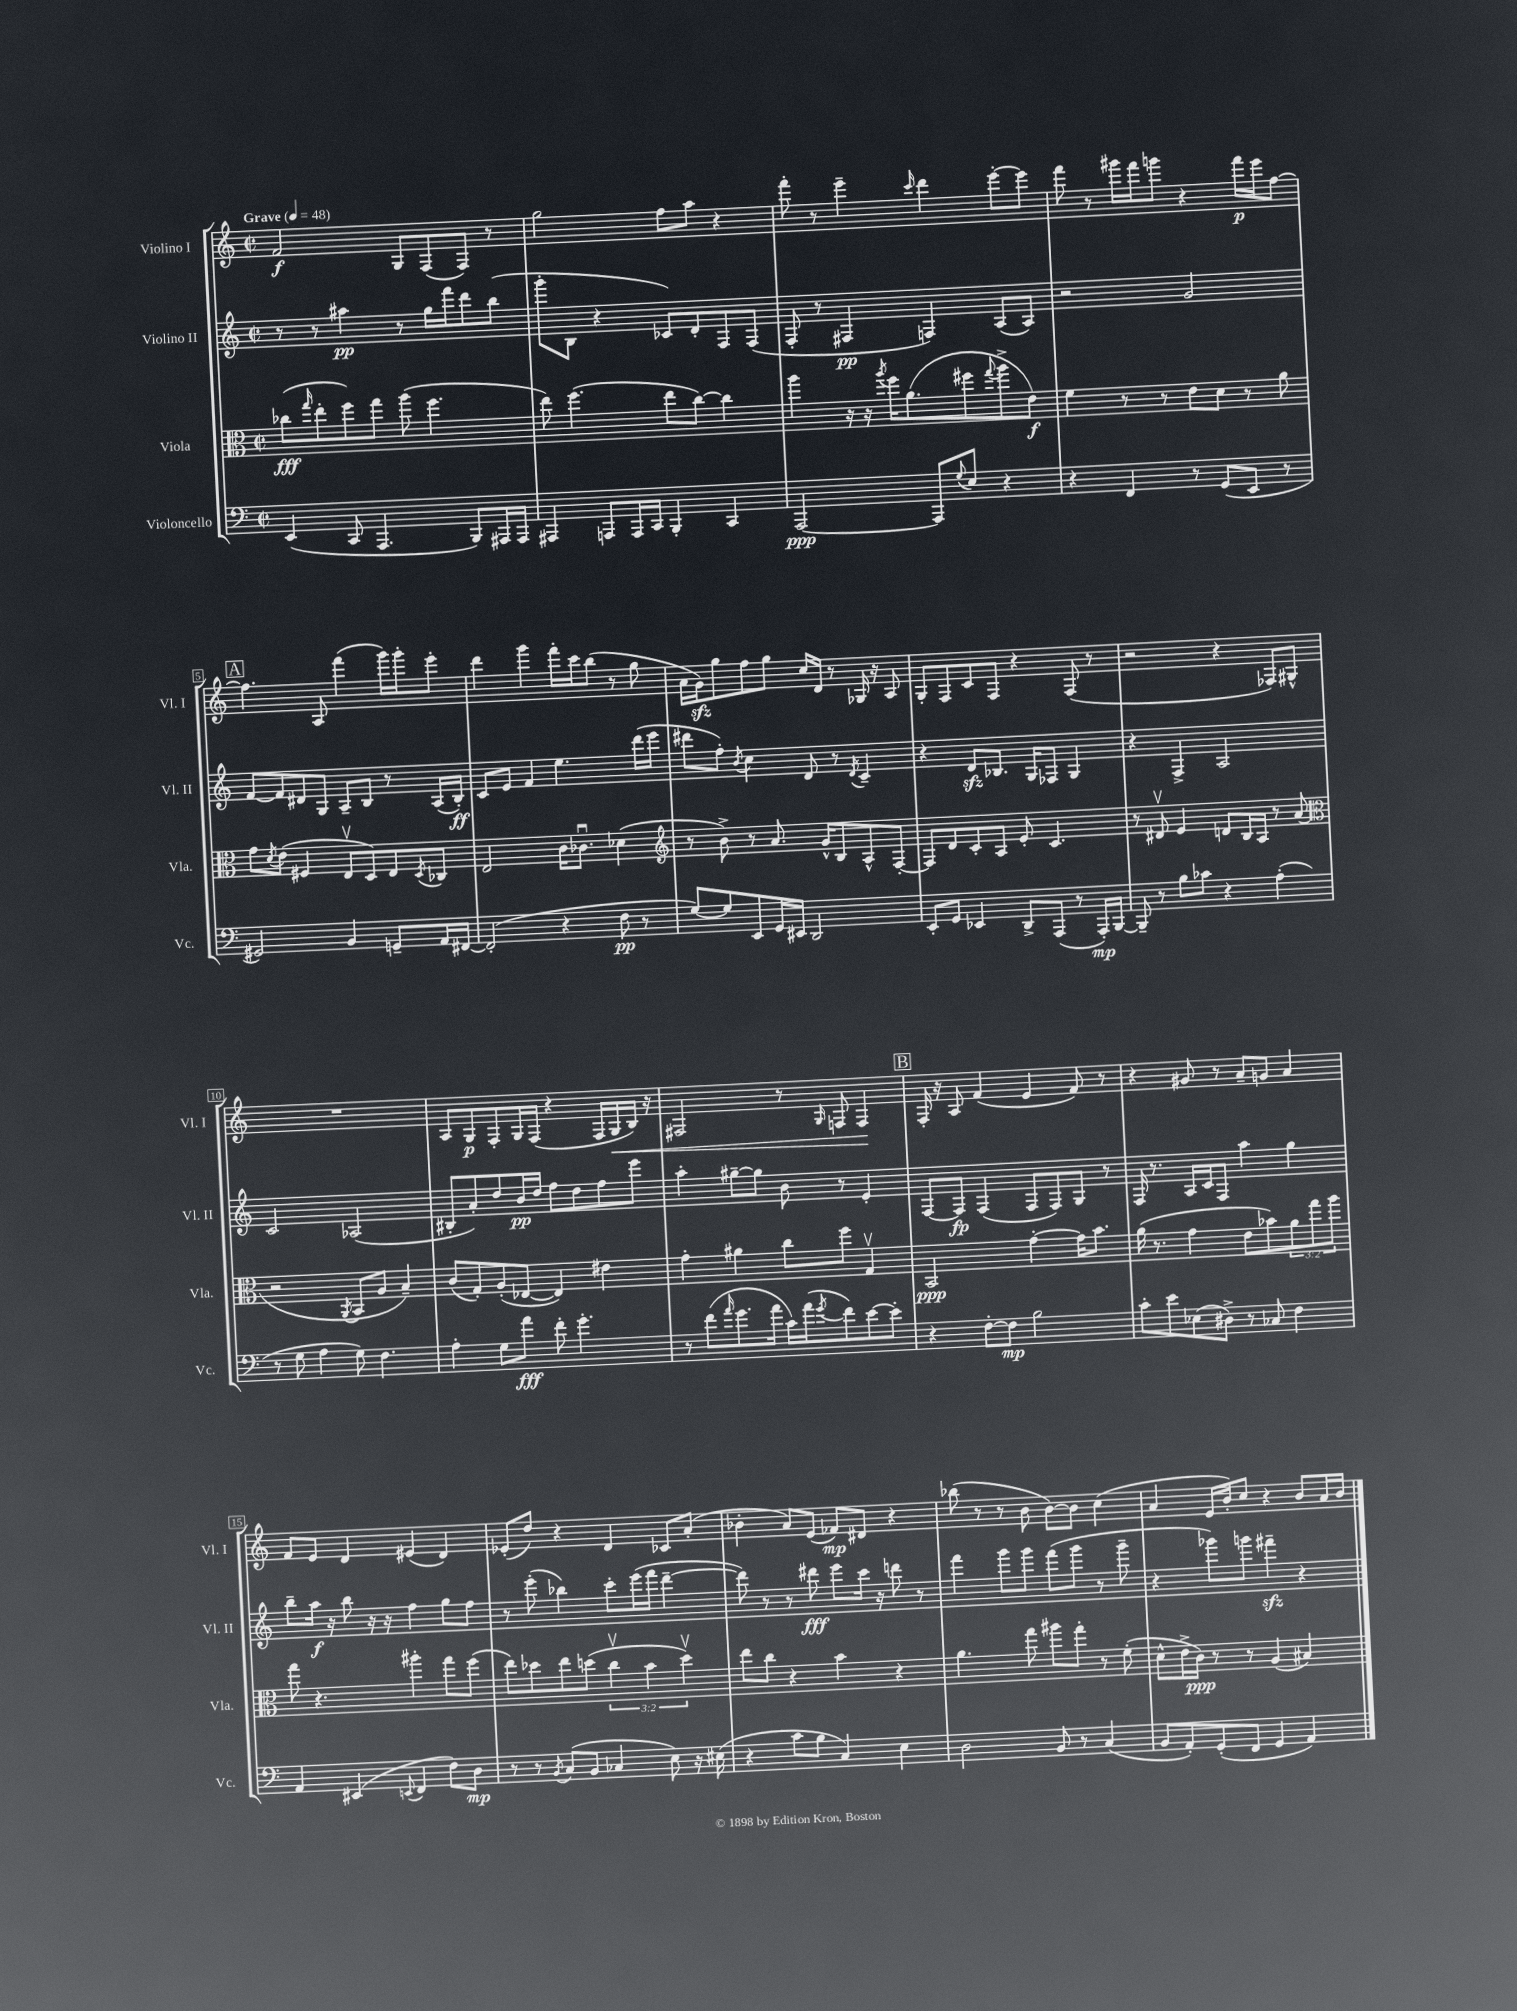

**kern	**dynam	**kern	**dynam	**kern	**dynam	**kern	**dynam
*part4	*part4	*part3	*part3	*part2	*part2	*part1	*part1
*staff4	*staff4	*staff3	*staff3	*staff2	*staff2	*staff1	*staff1
*I"Violoncello	*	*I"Viola	*	*I"Violino II	*	*I"Violino I	*
*I'Vc.	*	*I'Vla.	*	*I'Vl. II	*	*I'Vl. I	*
*clefF4	*	*clefC3	*	*clefG2	*	*clefG2	*
*k[]	*	*k[]	*	*k[]	*	*k[]	*
*M2/2	*	*M2/2	*	*M2/2	*	*M2/2	*
*met(c|)	*	*met(c|)	*	*met(c|)	*	*met(c|)	*
*MM48	*	*MM48	*	*MM48	*	*MM48	*
=1	=1	=1	=1	=1	=1	=1	=1
!	!	!	!	!	!	!LO:TX:a:B:t=Grave	!
(4EE/	.	(8cc-X\L	fff	8r	.	2f/	f
.	.	16qqgg/	.	.	.	.	.
.	.	8ee'\	.	8r	.	.	.
8CC/	.	8ff\)	.	4aa#X\	pp	.	.
4.AAA/	.	8gg\J	.	.	.	.	.
.	.	(8aa\	.	8r	.	8G/L	.
.	.	4.ff\	.	16gg\LL	.	(8F/	.
.	.	.	.	16fff\J	.	.	.
8BBB/L)	.	.	.	8ddd\	.	8F/J)	.
16AAA#X/L	.	.	.	(8bb\J	.	8r	.
16AAA#/JJ	.	.	.	.	.	.	.
=2	=2	=2	=2	=2	=2	=2	=2
4AAA#X/	.	8ee\)	.	8ggg'\L	.	2gg\	.
.	.	(4.ff\	.	8B\J	.	.	.
8AAAn/L	.	.	.	4r	.	.	.
16AAA/L	.	.	.	.	.	.	.
16CC/JJ	.	.	.	.	.	.	.
4BBB'/	.	8ee\L	.	8c-X/L)	.	8ff\L	.
.	.	[8cc\J)	.	8d'/	.	8aa\J	.
4CC/	.	4cc\]	.	8F/	.	4r	.
.	.	.	.	(8F/J	.	.	.
=3	=3	=3	=3	=3	=3	=3	=3
[2AAA/	ppp	4aa\	.	8F'/	.	8fff'\	.
.	.	.	.	8r	.	8r	.
.	.	16r	.	4F#X/	pp	4eee~\	.
.	.	16r	.	.	.	.	.
.	.	8qaa/	.	.	.	.	.
.	.	16ff\KL	.	.	.	.	.
.	.	(8.a\	.	.	.	.	.
.	.	.	.	.	.	16qqccc/	.
8AAA/L]	.	.	.	4Fn/)	.	4ddd\	.
8qqG/	.	.	.	.	.	.	.
8E/J	.	8ff#X\	.	.	.	.	.
.	.	8qqgg/	.	.	.	.	.
4r	.	8aa^\	.	(8A/L	.	[8eee'\L	.
.	.	8e\J)	f	8A/J)	.	8eee\J]	.
=4	=4	=4	=4	=4	=4	=4	=4
4r	.	4f\	.	2r	.	8fff\	.
.	.	.	.	.	.	8r	.
4FF/	.	8r	.	.	.	16ggg#X\LL	.
.	.	.	.	.	.	16fff\J	.
.	.	8r	.	.	.	8gggn\J	.
8r	.	8e\L	.	2g/	.	4r	.
(8GG/L	.	8d\J	.	.	.	.	.
8EE/J	.	8r	.	.	.	16fff\LL	p
.	.	.	.	.	.	16eee\J	.
8r	.	8a\	.	.	.	[8ff\J	.
!!LO:LB:g=z
!!LO:REH:place=s1:t=A
=5	=5	=5	=5	=5	=5	=5	=5
2GG#X/)	.	8g\L	.	[8f/L	.	4.ff\]	.
.	.	8qd/	.	.	.	.	.
.	.	(8e\J	.	8f/]	.	.	.
.	.	4F#X/	.	8d#X/	.	.	.
.	.	.	.	8G/J	.	8A/	.
4BB/	.	8Ev/L	.	8A~/L	.	(4fff\	.
.	.	8D/)	.	8B/J	.	.	.
8GGn~/L	.	8E/	.	8r	.	16ggg\LL)	.
.	.	.	.	.	.	16ggg'\J	.
.	.	8qD/	.	.	.	.	.
16AA/L	.	8C-X/J	.	(16A/LL	.	8eee'\J	.
[16FF#X/JJ	.	.	.	16B'/JJ)	ff	.	.
=6	=6	=6	=6	=6	=6	=6	=6
(2FF#'/]	.	2E/	.	8c/L	.	4ddd\	.
.	.	.	.	8e/J	.	.	.
.	.	.	.	4f/	.	4ggg\	.
4r	.	16c\KL	.	4.ee\	.	16fff'\LL	.
.	.	8.c-Xu\J	.	.	.	16ccc\J	.
.	.	.	.	.	.	(8bb\J	.
8F\	pp	(4d-X\	.	.	.	8r	.
8r	.	.	.	(16ddd\LL	.	8gg\	.
.	.	.	.	16eee\JJ	.	.	.
=7	=7	=7	=7	=7	=7	=7	=7
*	*	*clefG2	*	*	*	*	*
[8G/L)	.	8r	.	8ddd#X\L	.	16a\LL	.
.	.	.	.	.	.	16gzz\J)	.
8G/]	.	8b^\)	.	8ff'\J)	.	8gg\	.
.	.	.	.	8qb/	.	.	.
8EE/	.	8r	.	4cc\	.	8ff\	.
16GG/L	.	8.a/	.	.	.	8gg\J	.
16EE#X/JJ	.	.	.	.	.	.	.
2DD/	.	.	.	8d/	.	16cc/LL	.
.	.	16g^^/KL	.	.	.	16d/JJ	.
.	.	8B/	.	8r	.	8r	.
.	.	.	.	8qd/	.	.	.
.	.	8A^^/	.	4c~/	.	16G-X/	.
.	.	.	.	.	.	16r	.
.	.	[8F'/J	.	.	.	8A/	.
=8	=8	=8	=8	=8	=8	=8	=8
8EE'/L	.	8F/L]	.	4r	.	8G'/L	.
8GG/J	.	8d/	.	.	.	8F/	.
4EE-X/	.	8c'/	.	8dzz/L	.	8c/	.
.	.	8A/J	.	8.B-X/J	.	8F/J	.
8DD^/L	.	8e'/	.	.	.	4r	.
.	.	.	.	16G/KL	.	.	.
(8AAA/J	.	4.c/	.	8F-X/J	.	.	.
8r	.	.	.	4G/	.	(8F/	.
16AAA'/LL)	mp	.	.	.	.	8r	.
[16BBB/JJ	.	.	.	.	.	.	.
=9	=9	=9	=9	=9	=9	=9	=9
8BBB~/]	.	8r	.	4r	.	2r	.
8r	.	8d#Xv/	.	.	.	.	.
8B\L	.	4e/	.	4F^/	.	.	.
8c-X\J	.	.	.	.	.	.	.
4r	.	8dn/L	.	2A/	.	4r	.
.	.	16B/L	.	.	.	.	.
.	.	16A/JJ	.	.	.	.	.
(4A'\	.	8r	.	.	.	8F-X/L)	.
.	.	(8a/	.	.	.	8G#X^^/J	.
!!LO:LB:g=z
=10	=10	=10	=10	=10	=10	=10	=10
*	*	*clefC3	*	*	*	*	*
8r	.	2r	.	2c/	.	1r	.
8G\	.	.	.	.	.	.	.
4A\	.	.	.	.	.	.	.
.	.	8qAA/	.	.	.	.	.
8G\)	.	8BB/L	.	(2A-X/	.	.	.
4.F\	.	8A/J	.	.	.	.	.
.	.	4B~/)	.	.	.	.	.
=11	=11	=11	=11	=11	=11	=11	=11
4A'\	.	(8c/L	.	8B#X'/L	.	8A/L	.
.	.	8G'/)	.	8a'/)	.	8G/	p
8G\L	.	(8A'/	.	8dd/	.	8F'/	.
8a\J	fff	[8E-X/J	.	16b/L	pp	16G/L	.
.	.	.	.	16dd/JJ	.	(16F/JJ	.
8f'\	.	4E-/])	.	8ff\L	.	4r	.
4.g'\	.	.	.	8dd\	.	.	.
.	.	4e#X\	.	8ff\	.	16F/LL	.
!	!	!	!	!	!	!	!LO:HP:b
.	.	.	.	.	.	16G/	<
.	.	.	.	8eee\J	.	16B/JJ)	.
.	.	.	.	.	.	16r	.
=12	=12	=12	=12	=12	=12	=12	=12
8r	.	4g'\	.	4aa'\	.	2F#X/	.
(8f\L	.	.	.	.	.	.	.
16qqa/	.	.	.	.	.	.	.
8.g\	.	4a#X\	.	[8gg#X~\L	.	.	.
.	.	.	.	8gg#\J]	.	.	.
16a\Jk	.	.	.	.	.	.	.
16c\LL)	.	8cc\L	.	8b\	.	8r	.
(16a\J	.	.	.	.	.	.	.
8qg/	.	.	.	.	.	16qqG/	.
8f\)	.	8ff\J	.	8r	.	8Fn/	.
[8e\	.	4Gv/	.	4e'/	.	4F/	.
8e'\J]	.	.	.	.	.	.	.
.	.	.	.	.	.	.	[
!!LO:REH:place=s1:t=B
=13	=13	=13	=13	=13	=13	=13	=13
4r	.	2BB/	ppp	[8F/L	.	16F'/	.
.	.	.	.	.	.	16r	.
.	.	.	.	8F/J]	fp	8A/	.
[8F'\L	.	.	.	(4F/	.	(4f/	.
8F\J]	mp	.	.	.	.	.	.
2B\	.	[4g'\	.	8F/L	.	4e/	.
.	.	.	.	8F/)	.	.	.
.	.	16g\KL]	.	8G/J	.	8f/)	.
.	.	8.b\J	.	.	.	.	.
.	.	.	.	8r	.	8r	.
=14	=14	=14	=14	=14	=14	=14	=14
8c'\L	.	(16a\	.	16F/	.	4r	.
.	.	8.r	.	8.r	.	.	.
8e\	.	.	.	.	.	.	.
(8E-X\	.	4g\	.	16A/LL	.	8g#X/	.
.	.	.	.	16c/J	.	.	.
8D#X^\J)	.	.	.	8F/J	.	8r	.
8r	.	8e\L	.	4aa\	.	8a~/L	.
8C-X/	.	8b-X\)	.	.	.	8gn/J	.
4F\	.	12a\	.	4gg\	.	4a/	.
.	.	12gg\	.	.	.	.	.
.	.	12aa\J	.	.	.	.	.
!!LO:LB:g=z
=15	=15	=15	=15	=15	=15	=15	=15
4AA/	.	8gg\	.	8bb~\L	.	8f/L	.
.	.	4.r	.	16aa\Jk	f	8e/J	.
.	.	.	.	16r	.	.	.
(4EE#X/	.	.	.	8bb\	.	4d/	.
.	.	.	.	16r	.	.	.
.	.	.	.	16r	.	.	.
8qqEEn/	.	.	.	.	.	.	.
4FF/	.	4aa#X'\	.	4ff\	.	(4e#X/	.
8F\L)	.	8gg\L	.	8gg\L	.	4d/)	.
8D\J	mp	(8ff\J	.	8ff\J	.	.	.
=16	=16	=16	=16	=16	=16	=16	=16
8r	.	8ee\L)	.	8r	.	(8e-X'/L	.
8r	.	8dd-X\	.	(8eee'\	.	8dd/J)	.
8qBB/	.	.	.	.	.	.	.
(8C/L	.	8ee\	.	4bb-X\)	.	4r	.
8BB/J	.	(8ddn\J	.	.	.	.	.
4C-X/	.	6ccv\	.	8ccc'\L	.	4d/	.
.	.	.	.	(16eee\L	.	.	.
.	.	6b\	.	.	.	.	.
.	.	.	.	16fff\JJ	.	.	.
8E\)	.	.	.	[4ddd~\	.	8c-X/L	.
.	.	6ddv\)	.	.	.	.	.
16r	.	.	.	.	.	(8a'/J	.
(16E#X\	.	.	.	.	.	.	.
=17	=17	=17	=17	=17	=17	=17	=17
4r	.	8ee\L	.	8ddd\])	.	4b-X'\	.
.	.	8cc\J	.	8r	.	.	.
8c\L	.	4r	.	8r	.	8a/L)	.
8B\J	.	.	.	8ddd#X\	fff	(8e/J	.
4C/)	.	4b\	.	8eee\L	.	8f-X/L)	mp
.	.	.	.	16ccc\Jk	.	8d#X/J	.
.	.	.	.	16r	.	.	.
4E\	.	4r	.	8dddn\	.	4r	.
.	.	.	.	8r	.	.	.
=18	=18	=18	=18	=18	=18	=18	=18
2D\	.	4.a\	.	4fff\	.	(8bb-X\	.
.	.	.	.	.	.	8r	.
.	.	.	.	8ggg\L	.	8r	.
.	.	8gg\	.	8ggg\J	.	8b\	.
8BB/	.	8aa#X\L	.	(8fff\L	.	[8b\L)	.
8r	.	8gg'\J	.	8ggg\J	.	8b\J]	.
(4C/	.	8r	.	8r	.	(4cc\	.
.	.	(8f'\	.	8ggg~\	.	.	.
=19	=19	=19	=19	=19	=19	=19	=19
8BB/L	.	8d^^\L	.	4r	.	4a/	.
8AA'/)	.	16e^\L	.	.	.	.	.
.	.	16c\JJ)	ppp	.	.	.	.
(8GG'/	.	8r	.	8ggg-X\L)	.	16e/LL	.
.	.	.	.	.	.	16b'/J)	.
8FF/J	.	8r	.	8gggn\J	.	8cc/J	.
4GG/	.	(4A/	.	4fff#Xzz~\	.	4r	.
4AA/)	.	4B#X/)	.	4r	.	8b/L	.
.	.	.	.	.	.	16a/L	.
.	.	.	.	.	.	16b/JJ	.
==	==	==	==	==	==	==	==
*-	*-	*-	*-	*-	*-	*-	*-
